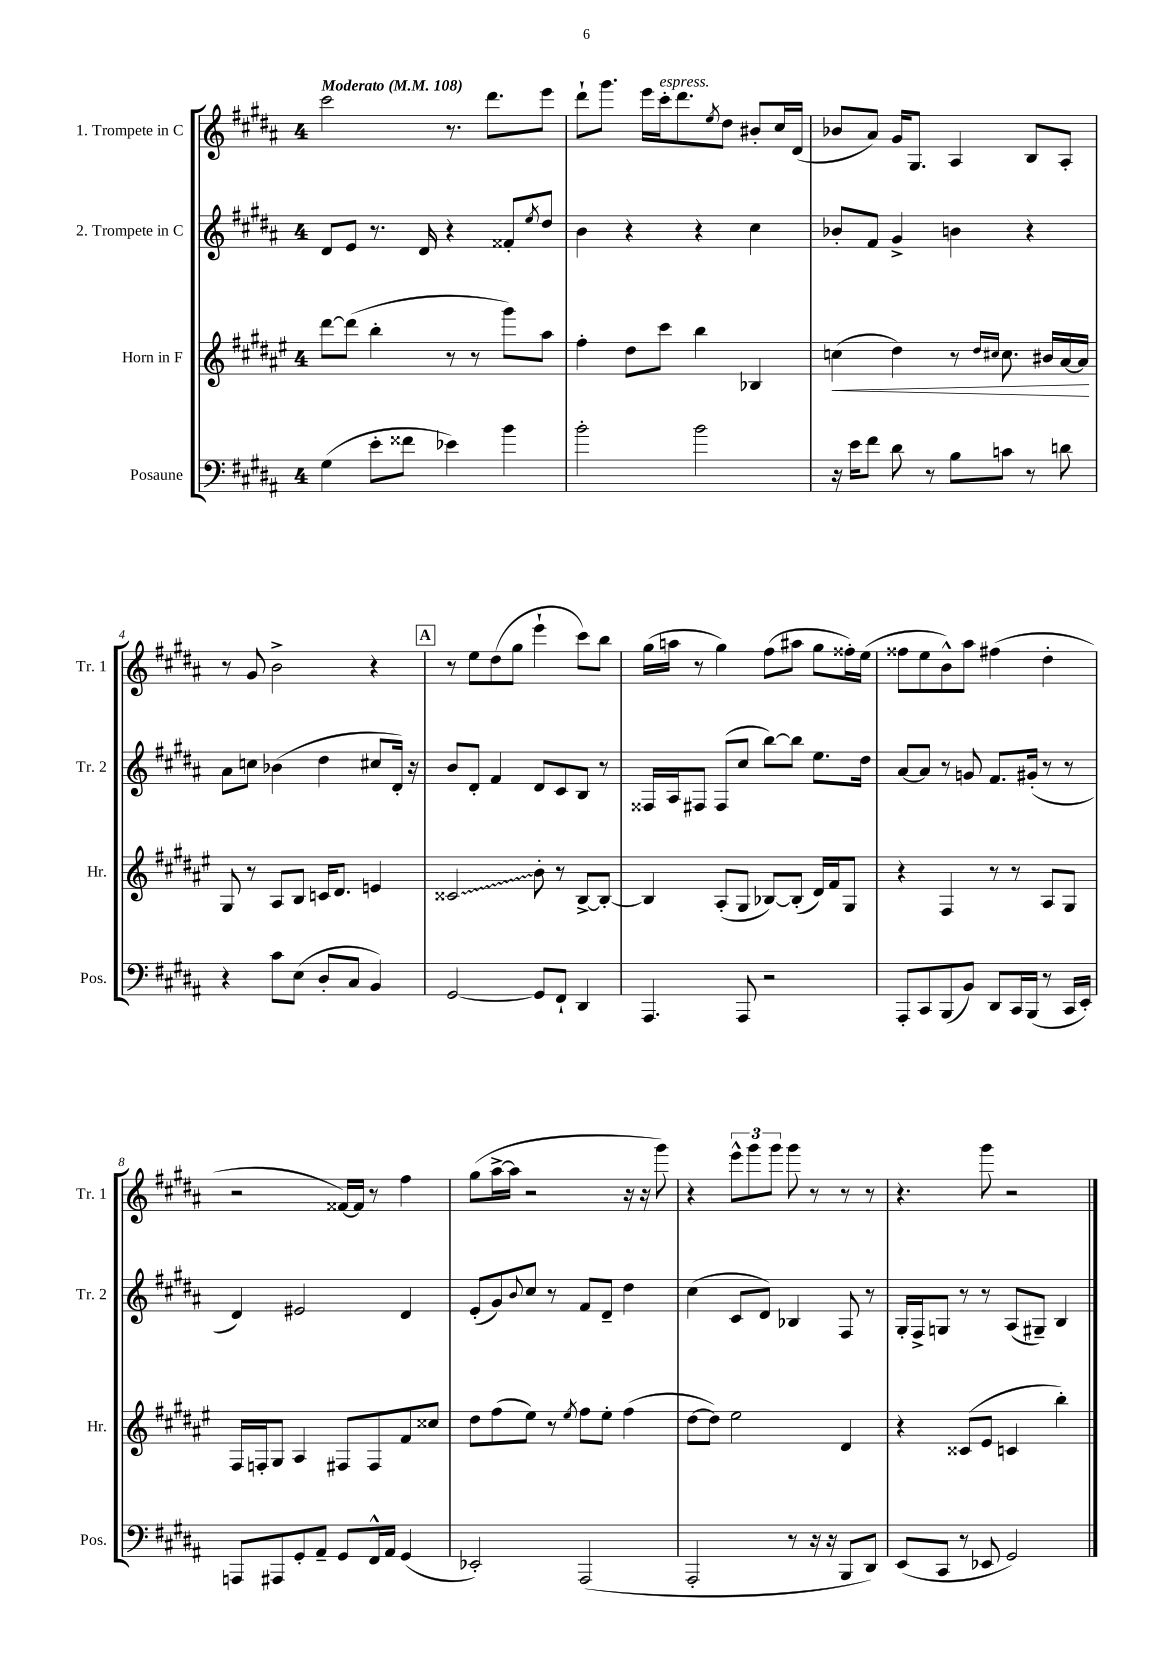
<<
\new StaffGroup <<
\new Staff = "s0" \with { instrumentName = "1. Trompete in C" shortInstrumentName = "Tr. 1" } {
    \clef treble \key b \major \once \override Staff.TimeSignature.style = #'single-digit \time 4/4 \tempo "Moderato" 4 = 108
    cis'''2 r8. dis'''8. e'''8 |
    dis'''8-! gis'''8. e'''16 cis'''16-.^\markup { \italic "espress." } dis'''8. \acciaccatura { e''8 } dis''8 bis'8-. cis''16 dis'16( |
    bes'8 ais'8) gis'16 gis8. ais4 b8 ais8-. |
    r8 gis'8 b'2-> r4 |
    \mark \markup { \box "A" } r8 e''8 dis''8( gis''8 e'''4-! cis'''8) b''8 |
    gis''16( a''16 r8 gis''4) fis''8( ais''8 gis''8 fisis''16-.) e''16( |
    fisis''8 e''8 b'8-^) ais''8 fis''4( dis''4-. |
    r2 fisis'16~) fisis'16 r8 fis''4 |
    gis''8( ais''16~-> ais''16 r2 r16 r16 gis'''8) |
    r4 \tuplet 3/2 { e'''8-^ gis'''8 gis'''8 } gis'''8 r8 r8 r8 |
    r4. gis'''8 r2 \bar "|." |
}
\new Staff = "s1" \with { instrumentName = "2. Trompete in C" shortInstrumentName = "Tr. 2" } {
    \clef treble \key b \major \once \override Staff.TimeSignature.style = #'single-digit \time 4/4
    dis'8 e'8 r8. dis'16 r4 fisis'8-. \acciaccatura { e''8 } dis''8 |
    b'4 r4 r4 cis''4 |
    bes'8-. fis'8 gis'4-> b'4 r4 |
    ais'8 c''8 bes'4( dis''4 cis''8 dis'16-.) r16 |
    \mark \markup { \box "A" } b'8 dis'8-. fis'4 dis'8 cis'8 b8 r8 |
    fisis16 ais16 fis8 fis8( cis''8 b''8~) b''8 e''8. dis''16 |
    ais'8~ ais'8 r8 g'8 fis'8. gis'16-.( r8 r8 |
    dis'4) eis'2 dis'4 |
    e'8-.( gis'8) \appoggiatura { b'8 } cis''8 r8 fis'8 dis'8-- dis''4 |
    cis''4( cis'8 dis'8) bes4 fis8 r8 |
    gis16-. fis16-> g8 r8 r8 ais8( gis8--) b4 \bar "|." |
}
\new Staff = "s2" \with { instrumentName = "Horn in F" shortInstrumentName = "Hr." } {
    \clef treble \key fis \major \once \override Staff.TimeSignature.style = #'single-digit \time 4/4
    dis'''8~ dis'''8( b''4-. r8 r8 gis'''8) ais''8 |
    fis''4-. dis''8 cis'''8 b''4 bes4 |
    c''4\<( dis''4) r8 \grace { dis''16 cis''16 } cis''8. bis'16 ais'16~ ais'16\! |
    gis8 r8 ais8 b8 c'16 dis'8. e'4 |
    \mark \markup { \box "A" } \once \override Glissando.style = #'zigzag cisis'2\glissando b'8-. r8 b8~-> b8~-. |
    b4 ais8-.( gis8 bes8~) bes8-.( dis'16) fis'16 gis8 |
    r4 fis4 r8 r8 ais8 gis8 |
    fis16 f16-. gis8 ais4 fis8 fis8 fis'8 cisis''8 |
    dis''8 fis''8( eis''8) r8 \acciaccatura { eis''8 } fis''8 eis''8-. fis''4( |
    dis''8~ dis''8) eis''2 dis'4 |
    r4 cisis'8( eis'8 c'4 b''4-.) \bar "|." |
}
\new Staff = "s3" \with { instrumentName = "Posaune" shortInstrumentName = "Pos." } {
    \clef bass \key b \major \once \override Staff.TimeSignature.style = #'single-digit \time 4/4
    gis4( e'8-. fisis'8 ees'4) b'4 |
    b'2-. b'2 |
    r16 e'16 fis'8 dis'8 r8 b8 c'8 r8 d'8 |
    r4 cis'8 e8( dis8-. cis8 b,4) |
    \mark \markup { \box "A" } gis,2~ gis,8 fis,8-! dis,4 |
    ais,,4. ais,,8 r2 |
    ais,,8-. cis,8 b,,8( b,8) dis,8 cis,16 b,,16( r8 cis,16 e,16-.) |
    a,,8 ais,,8 gis,8-. ais,8-- gis,8 fis,16-^ ais,16 gis,4( |
    ees,2-.) ais,,2( |
    ais,,2-. r8 r16 r16 b,,8 dis,8) |
    e,8( cis,8 r8 ees,8 gis,2) \bar "|." |
}
>>
>>
